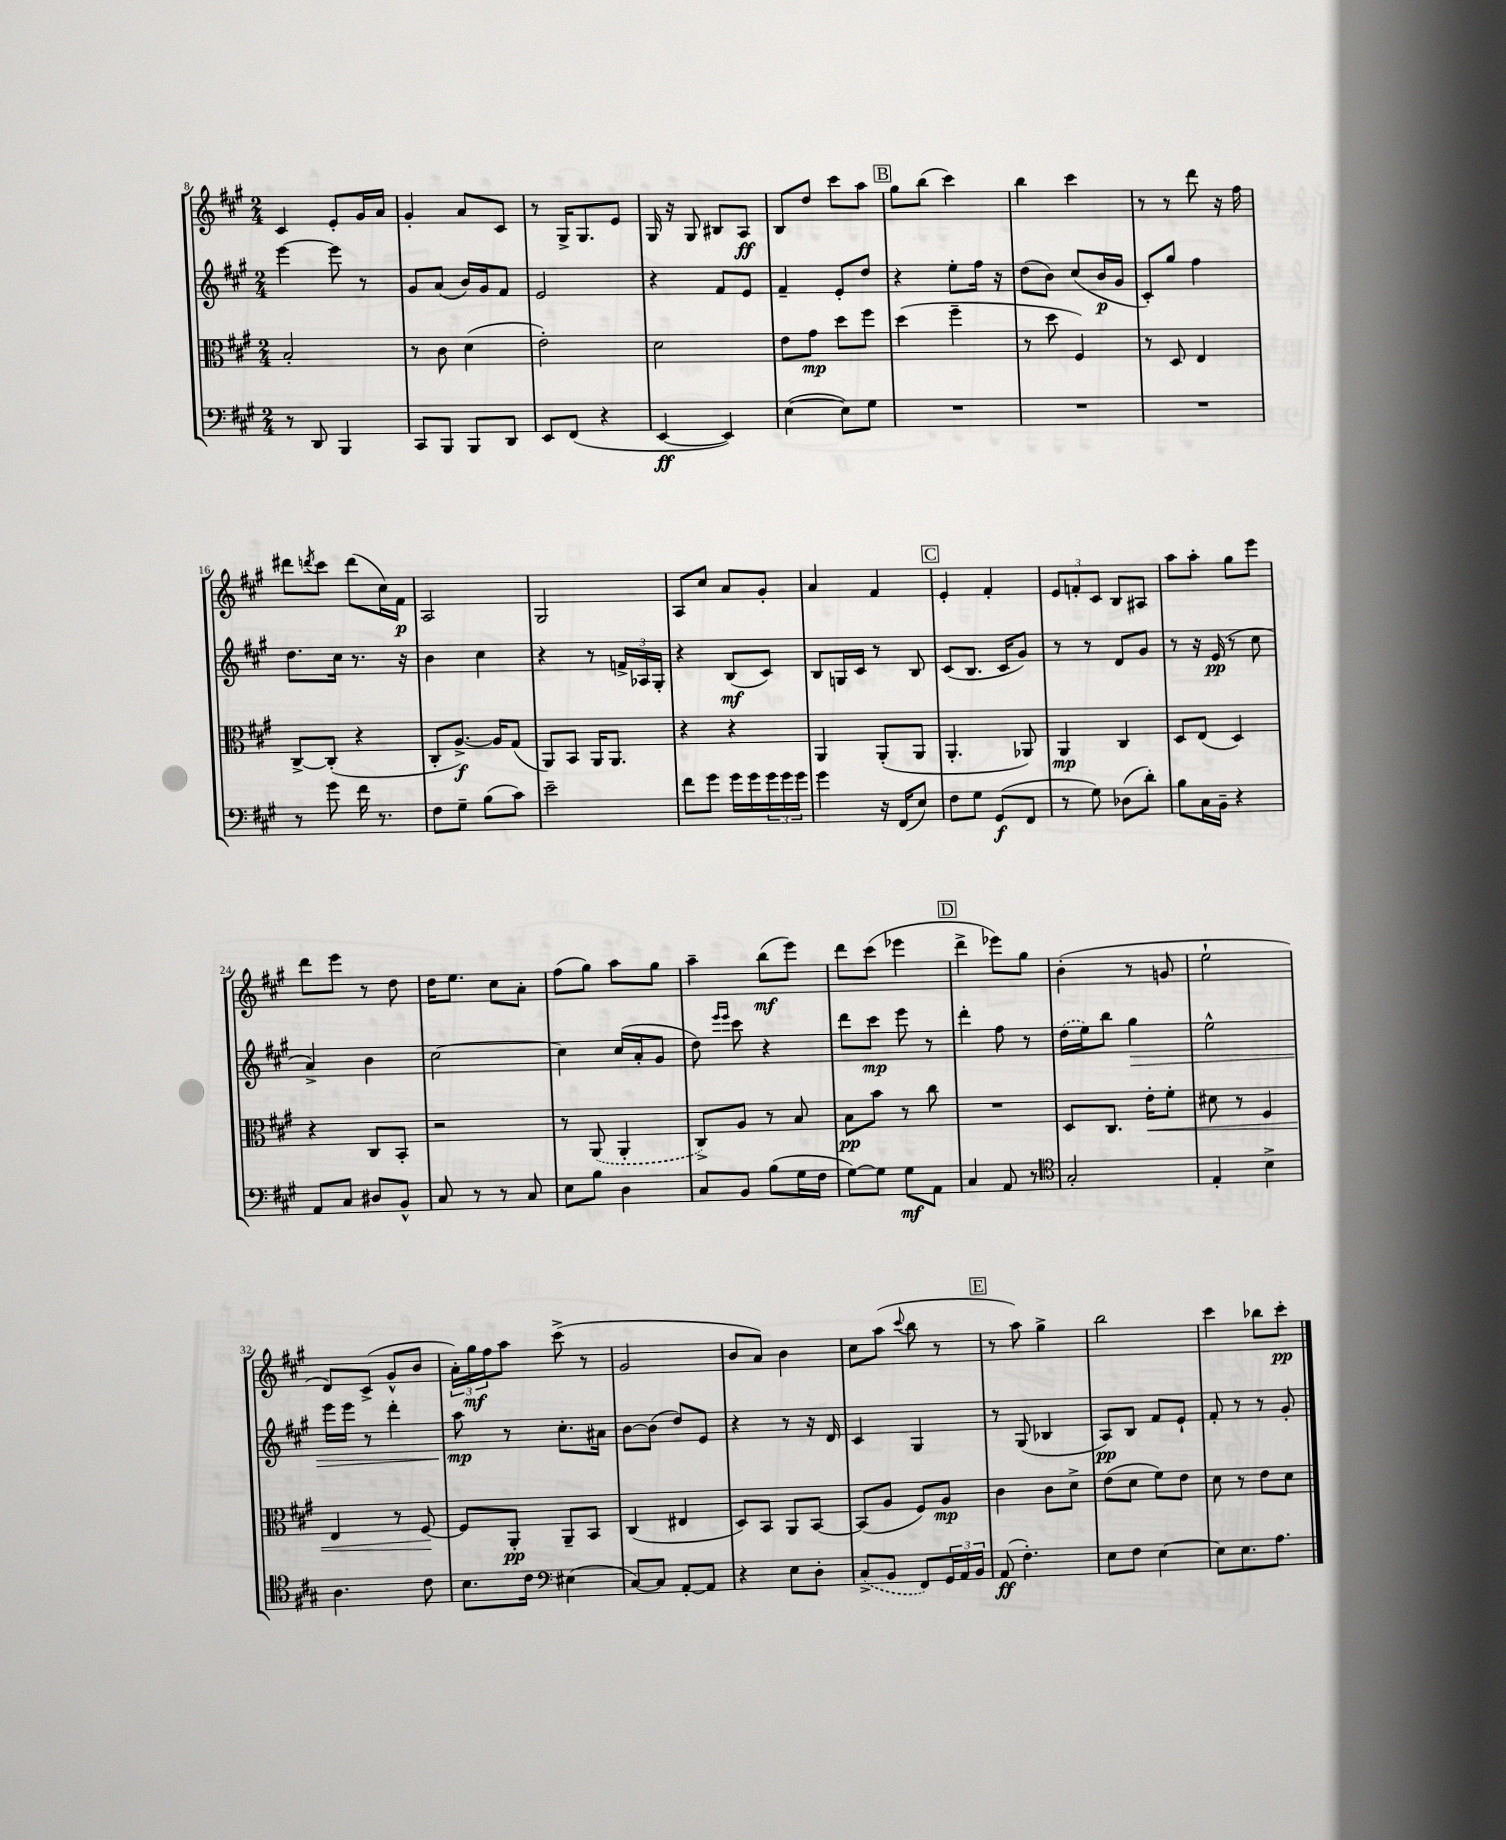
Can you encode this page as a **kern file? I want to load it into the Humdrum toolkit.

**kern	**dynam	**kern	**dynam	**kern	**dynam	**kern	**dynam
*part4	*part4	*part3	*part3	*part2	*part2	*part1	*part1
*staff4	*staff4	*staff3	*staff3	*staff2	*staff2	*staff1	*staff1
*clefF4	*	*clefC3	*	*clefG2	*	*clefG2	*
*k[f#c#g#]	*	*k[f#c#g#]	*	*k[f#c#g#]	*	*k[f#c#g#]	*
*M2/4	*	*M2/4	*	*M2/4	*	*M2/4	*
=8	=8	=8	=8	=8	=8	=8	=8
8r	.	2B'/	.	[4eee\	.	4c#/	.
8DD/	.	.	.	.	.	.	.
4BBB/	.	.	.	8eee\]	.	8e'/L	.
.	.	.	.	8r	.	16g#/L	.
.	.	.	.	.	.	16a/JJ	.
=9	=9	=9	=9	=9	=9	=9	=9
8CC#/L	.	8r	.	8g#/L	.	4g#'/	.
8BBB/J	.	8c#\	.	(8a/J	.	.	.
8BBB/L	.	(4d\	.	16b/LL)	.	8a/L	.
.	.	.	.	16g#/J	.	.	.
8DD/J	.	.	.	8f#/J	.	8c#/J	.
=10	=10	=10	=10	=10	=10	=10	=10
8EE/L	.	2e'\)	.	2e/	.	8r	.
(8FF#/J	.	.	.	.	.	16G#^/KL	.
.	.	.	.	.	.	8.G#/	.
4r	.	.	.	.	.	.	.
.	.	.	.	.	.	8e/J	.
=11	=11	=11	=11	=11	=11	=11	=11
[4EE/	ff	2d\	.	4r	.	16G#/	.
.	.	.	.	.	.	16r	.
.	.	.	.	.	.	8G#/	.
4EE/])	.	.	.	8f#/L	.	8B#X/L	.
.	.	.	.	8e/J	.	8A/J	ff
=12	=12	=12	=12	=12	=12	=12	=12
([4E\	.	8e\L	.	4f#~/	.	8B/L	.
.	.	8g#\J	mp	.	.	8dd/J	.
8E\L])	.	8dd\L	.	8e'/L	.	8ccc#\L	.
8G#\J	.	8ff#\J	.	8dd/J	.	8aa\J	.
!!LO:REH:place=s1:t=B
=13	=13	=13	=13	=13	=13	=13	=13
2r	.	(4dd\	.	4r	.	8gg#\L	.
.	.	.	.	.	.	(8bb\J	.
.	.	4ff#~\	.	8ee'\L	.	4ccc#\)	.
.	.	.	.	16ff#\Jk	.	.	.
.	.	.	.	16r	.	.	.
=14	=14	=14	=14	=14	=14	=14	=14
2r	.	8r	.	(8dd\L	.	4bb\	.
.	.	8dd\	.	8b\J)	.	.	.
.	.	4F#/)	.	(8cc#/L	.	4ccc#\	.
.	.	.	.	16b/L	p	.	.
.	.	.	.	16g#/JJ	.	.	.
=15	=15	=15	=15	=15	=15	=15	=15
2r	.	8r	.	8c#'/L)	.	8r	.
.	.	8D/	.	8gg#/J	.	8r	.
.	.	4E/	.	4ff#\	.	8ddd\	.
.	.	.	.	.	.	16r	.
.	.	.	.	.	.	16ff#\	.
!!LO:LB:g=z
=16	=16	=16	=16	=16	=16	=16	=16
8r	.	[8C#^/L	.	8.dd\L	.	8ddd#X\L	.
.	.	.	.	.	.	8qdddn/	.
8g#\	.	(8C#'/J]	.	.	.	8ccc#\J	.
.	.	.	.	16cc#\Jk	.	.	.
16f#\	.	4r	.	8.r	.	(8ddd\L	.
8.r	.	.	.	.	.	.	.
.	.	.	.	.	.	16cc#\L)	.
.	.	.	.	16r	.	16f#\JJ	p
=17	=17	=17	=17	=17	=17	=17	=17
8F#\L	.	8C#'/L	.	4b\	.	2A/	.
8G#~\J	.	[8.A^/J)	f	.	.	.	.
(8B\L	.	.	.	4cc#\	.	.	.
.	.	16A/KL]	.	.	.	.	.
8c#\J)	.	(8G#/J	.	.	.	.	.
=18	=18	=18	=18	=18	=18	=18	=18
2e~\	.	8AA/L)	.	4r	.	2G#/	.
.	.	8BB/J	.	.	.	.	.
.	.	16AA/KL	.	8r	.	.	.
.	.	8.AA/J	.	.	.	.	.
.	.	.	.	24fn^/LL	.	.	.
.	.	.	.	24A-X/	.	.	.
.	.	.	.	24G#'/JJ	.	.	.
=19	=19	=19	=19	=19	=19	=19	=19
8f#\L	.	4r	.	4r	.	8A/L	.
8g#\J	.	.	.	.	.	8cc#/J	.
16g#\LL	.	4r	.	(8B/L	mf	8a/L	.
16g#\	.	.	.	.	.	.	.
24g#\	.	.	.	8c#/J)	.	8g#'/J	.
24g#\	.	.	.	.	.	.	.
24g#\JJ	.	.	.	.	.	.	.
=20	=20	=20	=20	=20	=20	=20	=20
4g#\	.	4AA/	.	8B/L	.	4a/	.
.	.	.	.	16Gn/L	.	.	.
.	.	.	.	16c#/JJ	.	.	.
16r	.	(8AA'/L	.	8r	.	4f#/	.
(16FF#/KL	.	.	.	.	.	.	.
8E/J)	.	8AA/J	.	8B/	.	.	.
!!LO:REH:place=s1:t=C
=21	=21	=21	=21	=21	=21	=21	=21
8F#\L	.	4.AA'/	.	(8c#/L	.	4e'/	.
8G#\J	.	.	.	8.B/J	.	.	.
(8GG#/L	f	.	.	.	.	4f#'/	.
.	.	.	.	16c#/KL	.	.	.
8FF#/J	.	8AA-X/)	.	8g#/J)	.	.	.
=22	=22	=22	=22	=22	=22	=22	=22
8r	.	4AA/	mp	8r	.	12e/L	.
.	.	.	.	.	.	12fn'/	.
8G#\)	.	.	.	8r	.	.	.
.	.	.	.	.	.	12c#/J	.
(8D-X\L	.	4C#/	.	8d/L	.	8B/L	.
8d'\J)	.	.	.	8g#/J	.	8A#X/J	.
=23	=23	=23	=23	=23	=23	=23	=23
8B\L	.	8D/L	.	8r	.	8aa\L	.
16C#\L	.	(8E/J	.	16r	.	8aa'\J	.
16BB~\JJ	.	.	.	(16e/	pp	.	.
4r	.	4D/)	.	8r	.	8gg#\L	.
.	.	.	.	8cc#\	.	8eee\J	.
!!LO:LB:g=z
=24	=24	=24	=24	=24	=24	=24	=24
8AA/L	.	4r	.	4a^/)	.	8ddd\L	.
8C#/J	.	.	.	.	.	8eee\J	.
8D#X/L	.	8C#/L	.	4b\	.	8r	.
8BB^^/J	.	8BB'/J	.	.	.	8dd\	.
=25	=25	=25	=25	=25	=25	=25	=25
8C#/	.	2r	.	[2cc#\	.	16dd\KL	.
.	.	.	.	.	.	8.ee\J	.
8r	.	.	.	.	.	.	.
8r	.	.	.	.	.	8cc#\L	.
8C#/	.	.	.	.	.	8a'\J	.
=26	=26	=26	=26	=26	=26	=26	=26
8E\L	.	8r	.	4cc#\]	.	(8ff#\L	.
8B\J	.	(8AA/	.	.	.	8gg#\J)	.
4D\	.	4AA'/	.	(16cc#/LL	.	8aa\L	.
.	.	.	.	16a'/J	.	.	.
.	.	.	.	8g#/J	.	8gg#\J	.
=27	=27	=27	=27	=27	=27	=27	=27
8C#/L	.	8C#^/L)	.	8dd\)	.	4aa~\	.
.	.	.	.	16qqeee/LL	.	.	.
.	.	.	.	16qqeee/JJ	.	.	.
8BB/J	.	8A/J	.	8ccc#\	.	.	.
(8B\L	.	8r	.	4r	.	(8bb\L	mf
16G#\L	.	8B/	.	.	.	8eee\J)	.
16F#\JJ	.	.	.	.	.	.	.
=28	=28	=28	=28	=28	=28	=28	=28
[8G#\L)	.	8B\L	pp	8ddd\L	.	8ddd\L	.
8G#\J]	.	8b\J	.	8ccc#\J	mp	(8ccc#\J	.
8G#\L	mf	8r	.	8eee\	.	4eee-X\	.
8AA\J	.	8cc#\	.	8r	.	.	.
!!LO:REH:place=s1:t=D
=29	=29	=29	=29	=29	=29	=29	=29
4C#/	.	2r	.	4ddd'\	.	4ddd^\	.
8AA/	.	.	.	8ff#\	.	8eee-X\L)	.
8r	.	.	.	8r	.	8gg#\J	.
=30	=30	=30	=30	=30	=30	=30	=30
*clefC4	*	*	*	*	*	*	*
2G#'/	.	8D/L	.	(16dd\LL	.	(4b'\	.
.	.	.	.	16ee\J)	.	.	.
.	.	8.C#/J	.	8bb\J	.	.	.
!	!	!	!	!	!LO:HP:b	!	!
.	.	.	.	4gg#\	>	8r	.
!	!	!	!LO:HP:b	!	!	!	!
.	.	16e'\KL	<	.	.	.	.
.	.	8f#'\J	.	.	.	8gn/	.
=31	=31	=31	=31	=31	=31	=31	=31
4E'/	.	8d#X\	.	2ee^^\	.	2ee`\	.
.	.	8r	.	.	.	.	.
4B^\	.	4F#/	.	.	.	.	.
!!LO:LB:g=z
=32	=32	=32	=32	=32	=32	=32	=32
4.A\	.	4E/	.	16eee\LL	.	8d/L)	.
.	.	.	.	16eee\JJ	.	.	.
.	.	.	.	8r	.	(8c#^/J	.
.	.	8r	.	4ddd'\	.	8g#^^/L	.
8c#\	.	[8F#/	.	.	.	8b/J	.
.	.	.	[	.	.	.	.
=33	=33	=33	=33	=33	=33	=33	=33
8.B\L	.	8F#/L]	.	8aa\	mp	24a'\LL)	.
.	.	.	.	.	.	24gg#\	mf
.	.	.	.	.	.	24ff#\J	.
.	.	8AA'/J	pp	8r	]	8aa\J	.
16c#\Jk	.	.	.	.	.	.	.
*clefF4	*	*	*	*	*	*	*
(4E#X\	.	8AA~/L	.	8.cc#'\L	.	(8ccc#^\	.
.	.	8BB/J	.	.	.	8r	.
.	.	.	.	16a#X\Jk	.	.	.
=34	=34	=34	=34	=34	=34	=34	=34
[8C#/L)	.	(4C#/	.	[8b\L	.	2g#/	.
8C#/J]	.	.	.	(8b\J]	.	.	.
[8AA'/L	.	4E#X/	.	8dd/L)	.	.	.
8AA/J]	.	.	.	8e/J	.	.	.
=35	=35	=35	=35	=35	=35	=35	=35
4r	.	8D/L)	.	4r	.	8b/L	.
.	.	8BB/J	.	.	.	8a/J)	.
8E\L	.	8AA/L	.	8r	.	4b\	.
8D'\J	.	[8BB/J	.	16r	.	.	.
.	.	.	.	16d/	.	.	.
=36	=36	=36	=36	=36	=36	=36	=36
(8C#^/L	.	(8BB/L]	.	4c#/	.	8cc#\L	.
8BB/J	.	8A/J	.	.	.	(8aa\J	.
.	.	.	.	.	.	8qqccc#/	.
8FF#/L)	.	8F#/L)	.	4G#/	.	8bb\	.
24GG#/L	.	8A/J	mp	.	.	8r	.
24AA/	.	.	.	.	.	.	.
24BB/JJ	.	.	.	.	.	.	.
!!LO:REH:place=s1:t=E
=37	=37	=37	=37	=37	=37	=37	=37
(8AA/	ff	4c#\	.	8r	.	8r	.
4.F#'\)	.	.	.	(8G#/	.	8aa\)	.
.	.	8c#\L	.	4B-X/	.	4gg#^\	.
.	.	8d^\J	.	.	.	.	.
=38	=38	=38	=38	=38	=38	=38	=38
8E\L	.	(8e\L	.	8A/L)	pp	2bb\	.
8F#\J	.	8d\J	.	8B/J	.	.	.
[4E\	.	8f#\L)	.	8f#/L	.	.	.
.	.	8e\J	.	8e`/J	.	.	.
=39	=39	=39	=39	=39	=39	=39	=39
8E\L]	.	8d\	.	8f#'/	.	4ccc#\	.
8.E\	.	8r	.	8r	.	.	.
.	.	8e\L	.	8r	.	8bb-X\L	.
8.A\J	.	.	.	.	.	.	.
.	.	8d\J	.	8g#'/	.	8ccc#'\J	pp
==	==	==	==	==	==	==	==
*-	*-	*-	*-	*-	*-	*-	*-
